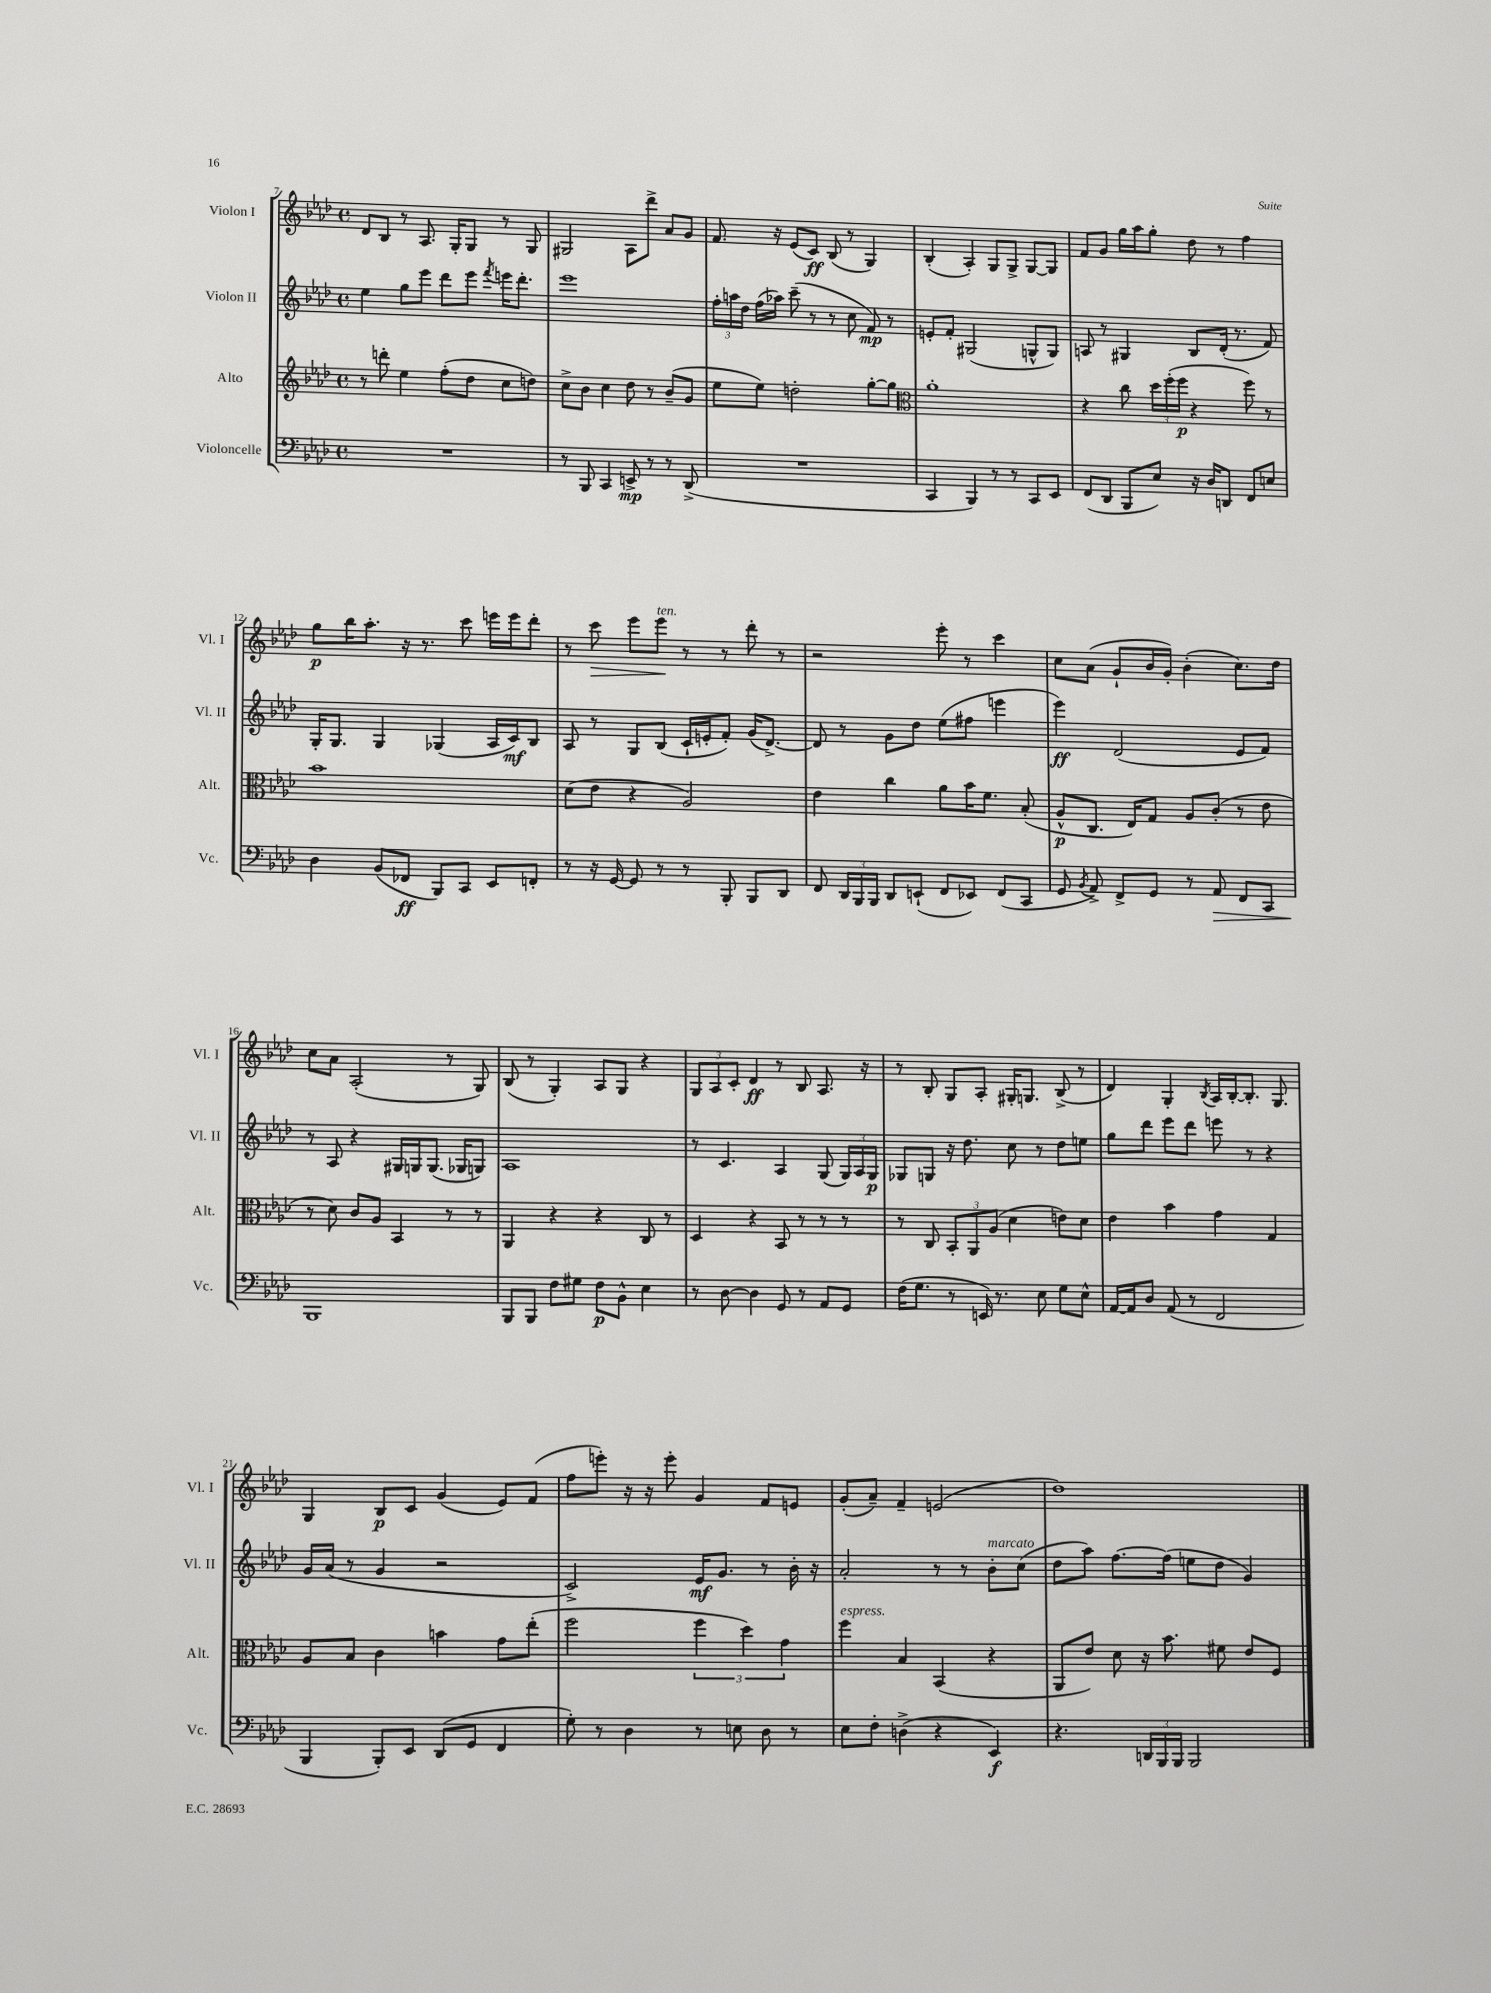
<<
\new StaffGroup <<
\new Staff = "s0" \with { instrumentName = "Violon I" shortInstrumentName = "Vl. I" } {
    \clef treble \key aes \major \defaultTimeSignature \time 4/4
    \autoBeamOff des'8[ bes8] r8 aes8. g16[-. g8] r8 g8 |
    gis2 aes8[ des'''8]-> aes'8[ g'8] |
    f'8. r16 ees'8[( c'8]\ff) bes8( r8 g4) |
    bes4-.( aes4-.) g8[ g8]-> g8[~ g8] |
    f'8[ g'8] g''16[ aes''16 g''8]-. des''8 r8 f''4 |
    g''8[\p bes''16 aes''8.]-. r16 r8. c'''8 e'''16[ e'''16 des'''8]-. |
    r8 c'''8\> ees'''8[ ees'''8]\!^\markup { \italic "ten." } r8 r8 des'''8-. r8 |
    r2 ees'''8-. r8 c'''4 |
    c''8[ aes'8]( g'8[-! bes'16 g'16]-.) bes'4-.( c''8.[) des''16] |
    c''8[ aes'8] aes2-.( r8 g8) |
    bes8( r8 g4-.) aes8[ g8] r4 |
    \tuplet 3/2 { g8[ aes8 c'8]-. } des'4\ff r8 bes8 aes8. r16 |
    r8 bes8-. g8[ aes8]-. gis16[-. g8.] bes8->( r8 |
    des'4) g4-. \acciaccatura { bes8 } aes16[ bes16~-. bes8.]-. g8. |
    g4 bes8[\p c'8] g'4( ees'8[) f'8]( |
    f''8[ e'''8]-.) r16 r16 e'''8-. g'4 f'8[ e'8] |
    g'8[-.( aes'8]--) f'4-- e'2( |
    des''1) \bar "|." |
}
\new Staff = "s1" \with { instrumentName = "Violon II" shortInstrumentName = "Vl. II" } {
    \clef treble \key aes \major \defaultTimeSignature \time 4/4
    \autoBeamOff ees''4 g''8[ ees'''8] des'''8[ ees'''8] \acciaccatura { f'''8 } e'''16[ des'''8.]-. |
    ees'''1 |
    \tuplet 3/2 { f''16[-. a''16 des''16] } f''16[( aes''16]) c'''8--( r8 r8 c''8 f'8\mp) r8 |
    e'8[-. f'8]-. gis2( g8[-^ g8]) |
    a8 r8 gis4 bes8[ des'16]-.( r8. f'8) |
    g16[-. g8.] g4 ges4( aes16[ c'16\mf) bes8] |
    aes8 r8 g8[ bes8]( c'16[-! e'16-. f'8]-.) g'16[( des'8.]~->) |
    des'8 r8 g'8[ des''8] ees''8[( fis''8] e'''4 |
    ees'''4\ff) des'2( ees'8[ f'8]) |
    r8 aes8 r4 gis16[ g16 g8.]( ges16[ g8]) |
    aes1 |
    r8 c'4. aes4 g8( \tuplet 3/2 { g16[) aes16 g16]\p } |
    ges8[ g8] r16 des''8. c''8 r8 des''8[ e''8] |
    g''8[ des'''8] ees'''8[ des'''8] e'''8 r8 r4 |
    g'16[ aes'16]( r8 g'4 r2 |
    c'2->) ees'16[\mf g'8.] r8 bes'16-. r16 |
    aes'2-. r8 r8 bes'8[-.^\markup { \italic "marcato" } c''8]( |
    des''8[ aes''8]) f''8.[~ f''16]( e''8[ des''8] g'4) \bar "|." |
}
\new Staff = "s2" \with { instrumentName = "Alto" shortInstrumentName = "Alt." } {
    \clef treble \key aes \major \defaultTimeSignature \time 4/4
    \autoBeamOff r8 d'''8-. ees''4 f''8[-.( des''8] c''8[ d''8]) |
    c''8[-> bes'8] c''4 des''8 r8 bes'8[--( g'8] |
    ees''8[ ees''8]) d''2-. g''8[~-. g''8] |
    \clef alto aes'1-. |
    r4 c''8 \tuplet 3/2 { des''16[ f''16-.( f''16]\p } r4 f''8) r8 |
    bes'1 |
    des'8[( ees'8] r4 aes2) |
    ees'4 c''4 aes'8[ bes'16 f'8.] bes8-.( |
    aes8[-^\p c8.] ees16[) g8] aes8[ c'8]-.( r8 ees'8 |
    r8 des'8) c'8[ aes8] bes,4 r8 r8 |
    aes,4 r4 r4 c8 r8 |
    des4 r4 bes,8 r8 r8 r8 |
    r8 c8 \tuplet 3/2 { bes,8[-. aes,8 aes8]( } des'4 e'8[) des'8] |
    ees'4 bes'4 g'4 g4 |
    aes8[ bes8] c'4 b'4 g'8[ ees''8]-.( |
    f''2 \tuplet 3/2 { f''4 des''4) g'4 } |
    f''4^\markup { \italic "espress." } bes4 bes,4( r4 |
    aes,8[ ees'8]) des'8 r16 bes'8. fis'8 ees'8[ f8] \bar "|." |
}
\new Staff = "s3" \with { instrumentName = "Violoncelle" shortInstrumentName = "Vc." } {
    \clef bass \key aes \major \defaultTimeSignature \time 4/4
    \autoBeamOff R1 |
    r8 bes,,8 c,4 e,8->\mp r8 r8 des,8->( |
    R1 |
    c,4 bes,,4) r8 r8 c,8[ ees,8] |
    f,8[( des,8] bes,,8[ ees8]) r16 des16[ d,8] f,8[ e8] |
    des4 bes,8[( fes,8]\ff bes,,8[) c,8] ees,8[ f,8]-. |
    r8 r16 g,16~ g,8 r8 r8 bes,,8-. bes,,8[ des,8] |
    f,8 \tuplet 3/2 { des,16[ bes,,16 bes,,16] } des,8[ e,8]-!( f,8[ ees,8]) f,8[( c,8] |
    g,8 \acciaccatura { bes,8 } aes,8->) f,8[-> g,8] r8 aes,8\> f,8[ c,8] |
    bes,,1\! |
    bes,,8[ bes,,8] f8[ gis8] f8[\p bes,8]-^ ees4 |
    r8 des8~ des4 g,8 r8 aes,8[ g,8] |
    f16[( g8.] r8 e,16) r8. ees8 g8[ ees8]-^ |
    aes,16[~ aes,16 des8] aes,8( r8 f,2 |
    bes,,4 bes,,8[-.) ees,8] des,8[( g,8] f,4 |
    g8-.) r8 des4 r8 e8 des8 r8 |
    ees8[ f8]-. d4->( r4 ees,4\f) |
    r4. \tuplet 3/2 { d,16[ bes,,16 bes,,16] } bes,,2 \bar "|." |
}
>>
>>
\layout { \context { \Score currentBarNumber = #7 } }
